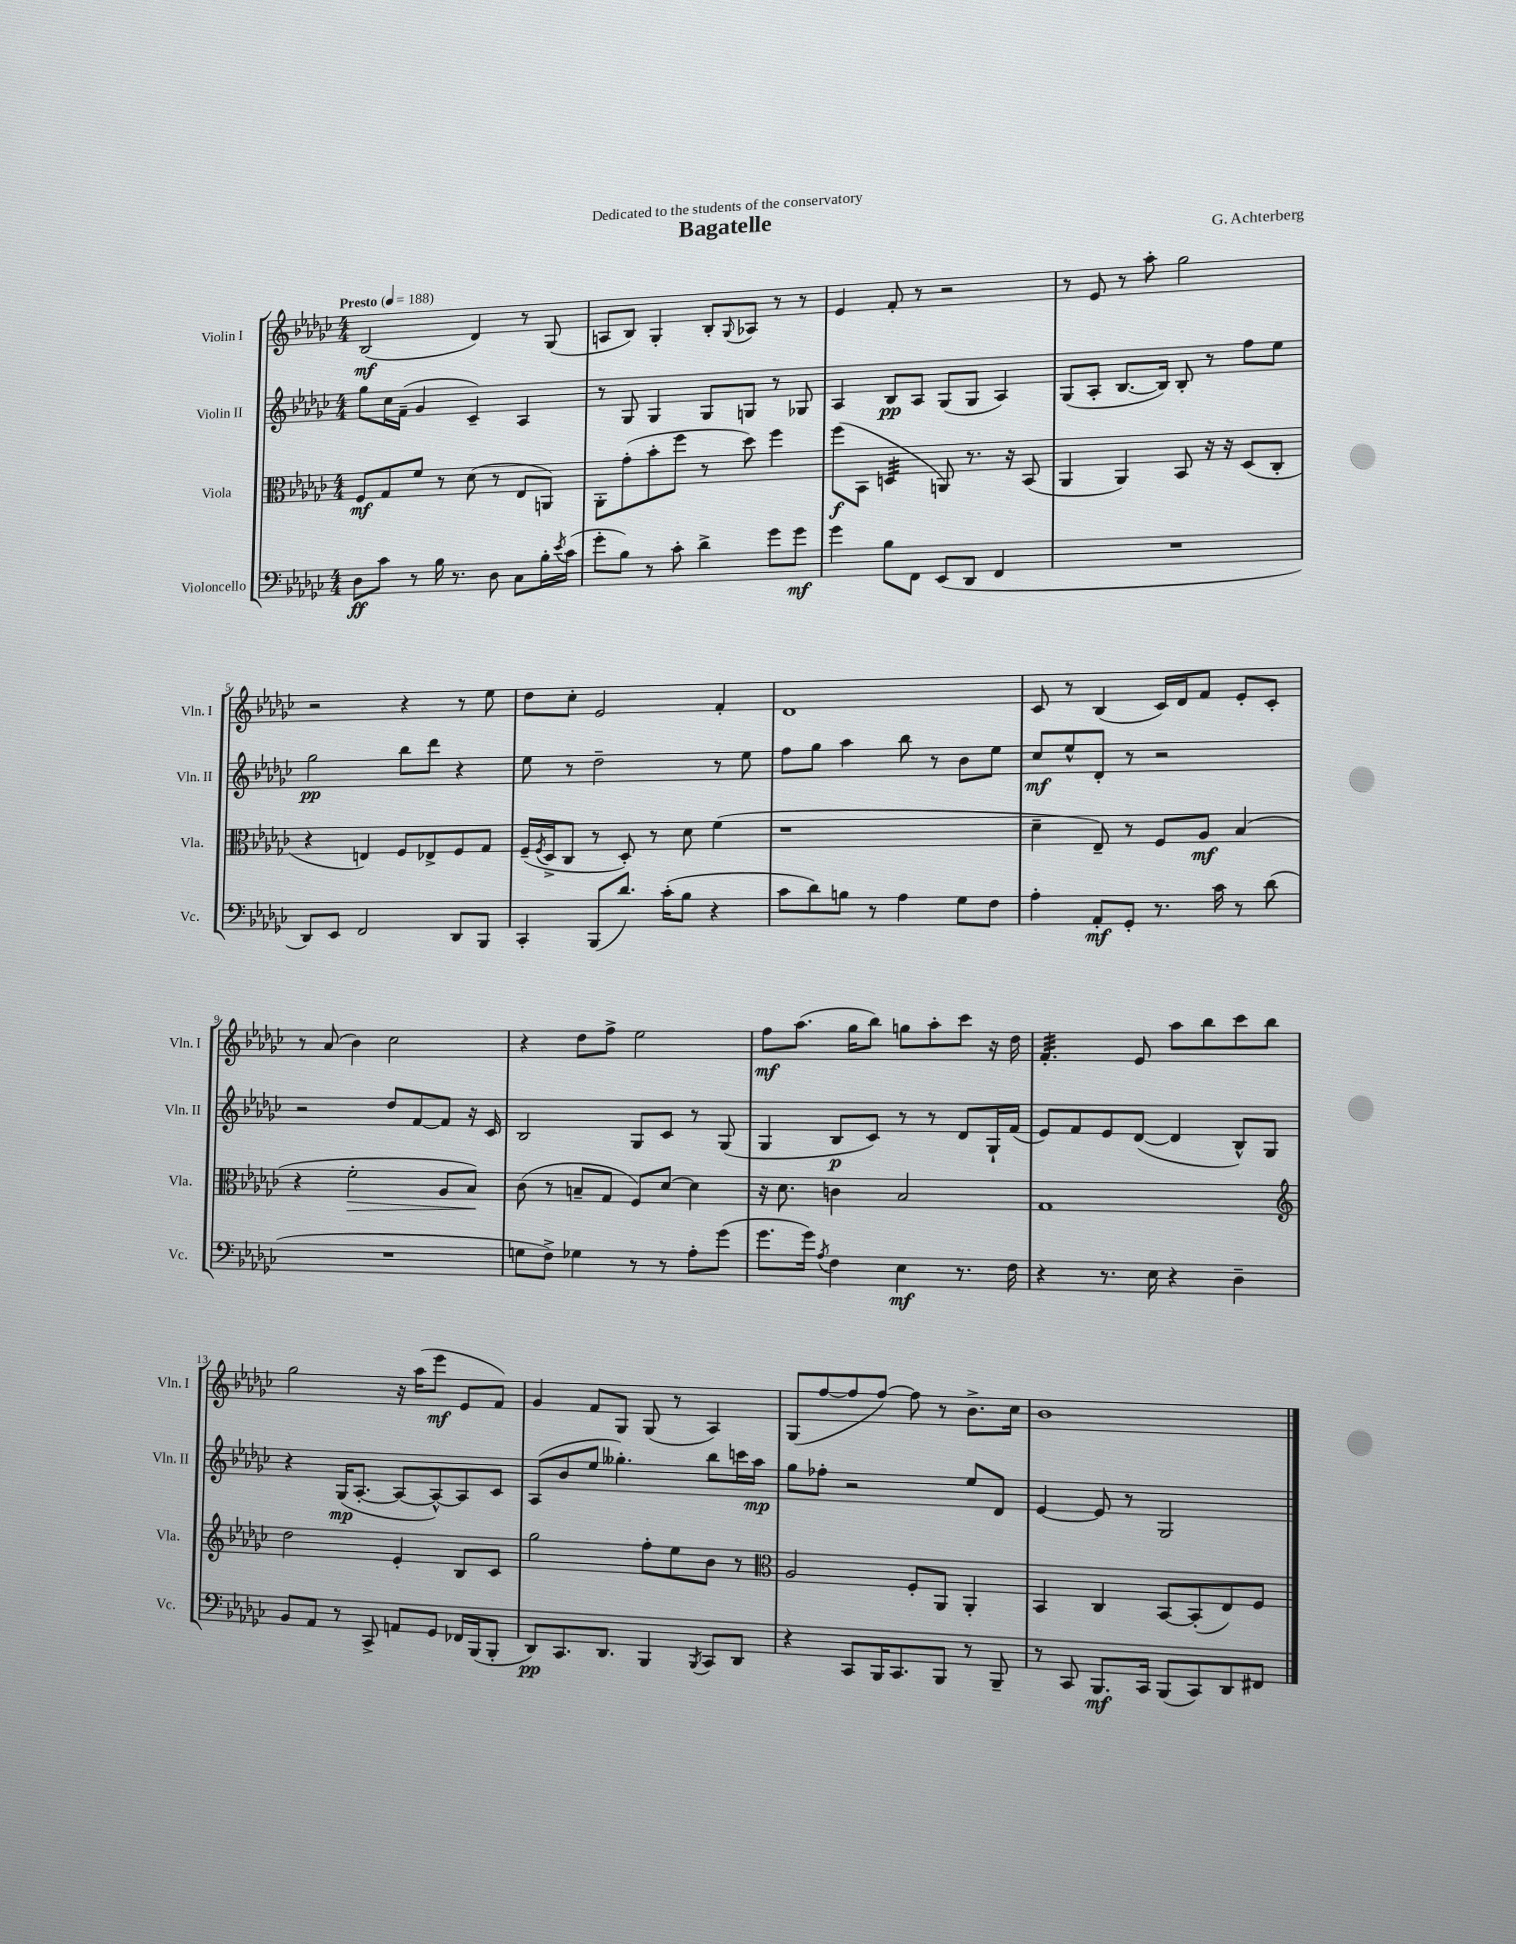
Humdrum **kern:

**kern	**kern	**kern	**kern
*staff4	*staff3	*staff2	*staff1
*clefF4	*clefC3	*clefG2	*clefG2
*k[b-e-a-d-g-c-]	*k[b-e-a-d-g-c-]	*k[b-e-a-d-g-c-]	*k[b-e-a-d-g-c-]
*M4/4	*M4/4	*M4/4	*M4/4
*MM188	*MM188	*MM188	*MM188
8D-\L	8F/L	8gg-\L	(2B-/
8c-\J	8G-/	16cc-\L	.
.	.	(16f~\JJ	.
8r	8f/J	4g-/	.
16B-\	8r	.	.
8.r	.	.	.
.	(8d-\	4c-~/)	4d-/)
8D-\	8r	.	.
8C-\L	8E-/L	4A-/	8r
16B-'\L	8AA/J)	.	(8G-/
8qe-/	.	.	.
(16c-\JJ	.	.	.
=	=	=	=
8g-'\L	8AA-'\L	8r	8A/L
8B-\J)	(8g-'\	8G-/	8B-/J)
8r	8b-'\	4G-/	4G-'/
8c-'\	8ff\J	.	.
4d-^\	8r	8G-/L	8B-'/L
.	.	.	8qqG-/
.	8dd-\)	8G/J	8A-/J
8g-\L	4ff\	8r	8r
8g-\J	.	8G-/	8r
=	=	=	=
4g-\	(8ff\L	4A-/	4e-/
.	8BB-\J	.	.
8B-\L	4D/	8B-/L	8f'/
8FF\J	.	8A-/J	8r
(8EE-/L	8AA/)	(8G-/L	2r
8DD-/J	8.r	8G-/J	.
4FF/	.	4A-/)	.
.	16r	.	.
.	(8BB-/	.	.
=	=	=	=
1r	4AA-/	(8G-/L	8r
.	.	8A-'/J	8e-/
.	4AA-/)	[8.B-/L	8r
.	.	.	8aa-'\
.	.	16B-/]Jk)	.
.	8BB-/	8B-'/	2gg-\
.	16r	8r	.
.	16r	.	.
.	(8D-/L	8ff\L	.
.	8C-'/J	8ee-\J	.
=	=	=	=
8DD-/L)	4r	2gg-\	2r
8EE-/J	.	.	.
2FF/	4E/)	.	.
.	8F/L	8bb-\L	4r
.	8E-^/	8ddd-\J	.
8DD-/L	8F/	4r	8r
8BBB-/J	8G-/J	.	8ee-\
=	=	=	=
4CC-'/	(16F~/LL	8ee-\	8dd-\L
.	8qF/	.	.
.	16D-^/J	.	.
.	8C-/J	8r	8cc-'\J
(8BBB-/L	8r	2dd-~\	2e-/
8.d-/J)	8D-'/)	.	.
.	8r	.	.
(16c-'\LK	.	.	.
8B-\J	8d-\	.	.
4r	(4f\	8r	4f'/
.	.	8ee-\	.
=	=	=	=
8c-\L	1r	8ff\L	1d-
8d-\)	.	8gg-\J	.
8B\J	.	4aa-\	.
8r	.	.	.
4A-\	.	8bb-\	.
.	.	8r	.
8G-\L	.	8b-\L	.
8F\J	.	8ee-\J	.
=	=	=	=
4A-'\	4d-~\	8cc-/L	8c-/
.	.	8ee-^^/	8r
8AA-'/L	8E-~/)	8d-'/J	(4B-/
8GG-'/J	8r	8r	.
8.r	8F/L	2r	16c-/LL)
.	.	.	16d-/J
.	8A-/J	.	8f/J
16c-\	.	.	.
8r	(4B-/	.	8e-'/L
(8d-\	.	.	8c-'/J
=	=	=	=
1r	4r	2r	8r
.	.	.	(8a-/
.	2f'\	.	4b-\)
.	.	8dd-/L	2cc-\
.	.	[8f/	.
.	8A-/L	8f/]J	.
.	8B-/J)	16r	.
.	.	16c-/	.
=	=	=	=
8G\L	(8c-\	2B-/	4r
8F^\J)	8r	.	.
4G-\	8B~/L	.	8dd-\L
.	8G-/J	.	8ff^\J
8r	8F/L)	8G-/L	2ee-\
8r	[8d-/J	8c-/J	.
8A-'\L	4d-\]	8r	.
(8g-\J	.	(8G-/	.
=	=	=	=
8.g-\L	16r	4G-/	8ff\L
.	8.d-\	.	.
.	.	.	(8.aa-\J
16g-\Jk)	.	.	.
8qA-/	.	.	.
4F\	4c\	8B-/L	.
.	.	.	16gg-\LK
.	.	8c-/J)	8bb-\J)
4E-\	2B-/	8r	8gg\L
.	.	8r	8aa-'\
8.r	.	8d-/L	8ccc-\J
.	.	16G-`/L	16r
16F\	.	(16f/JJ	16dd-\
=	=	=	=
4r	1G-	8e-/L)	4.f'/
.	.	8f/	.
8.r	.	8e-/	.
.	.	([8d-/J	8e-/
16E-\	.	.	.
4r	.	4d-/]	8aa-\L
.	.	.	8bb-\
4D-~\	.	8B-^^/L)	8ccc-\
.	.	8G-/J	8bb-\J
=	=	=	=
*	*clefG2	*	*
8BB-/L	2dd-\	4r	2gg-\
8AA-/J	.	.	.
8r	.	(16G-/LK	.
.	.	[8.A-'/J	.
8CC-^/	.	.	.
8AA/L	4e-'/	8A-/_L	16r
.	.	.	(16aa-\LK
8GG-/J	.	8A-^^/_)	8eee-\J
16FF-/LL	8B-/L	8A-/]	8e-/L
(16BBB-/J	.	.	.
8BBB-'/J	8c-/J	8c-/J	8f/J)
=	=	=	=
8DD-/L)	2gg-\	(8A-/L	4g-/
8.CC-/	.	8b-/	.
.	.	8ee-/J	8f/L
8.DD-/J	.	.	.
.	.	4.gg--'\)	8G-/J
4BBB-/	8ff'\L	.	(8G-/
.	8ee-\	.	8r
8qBBB-/	.	.	.
8CC-/L	8b-\J	8bb-\L	4A-/)
8DD-/J	8r	16ccc\L	.
.	.	16aa-\JJ	.
=	=	=	=
*	*clefC3	*	*
4r	2A-/	8gg-\L	(8G-/L
.	.	8ff-'\J	[8ff/
8CC-/L	.	2r	8ff/]
16BBB-/K	.	.	[8ff/J)
8.CC-/	.	.	.
.	8F'/L	.	8ff\]
8BBB-/J	8AA-/J	.	8r
8r	4AA-'/	8ee-/L	8.b-^\L
8BBB-~/	.	8d-/J	.
.	.	.	16cc-\Jk
=	=	=	=
8r	4BB-/	[4e-/	1b-
8CC-/	.	.	.
8.BBB-/L	4C-/	8e-/]	.
.	.	8r	.
16CC-/Jk	.	.	.
(8BBB-/L	[8BB-/L	2G-/	.
8CC-/)	(8BB-'/]	.	.
8DD-/	8E-/)	.	.
8FF#/J	8F/J	.	.
==	==	==	==
*-	*-	*-	*-
